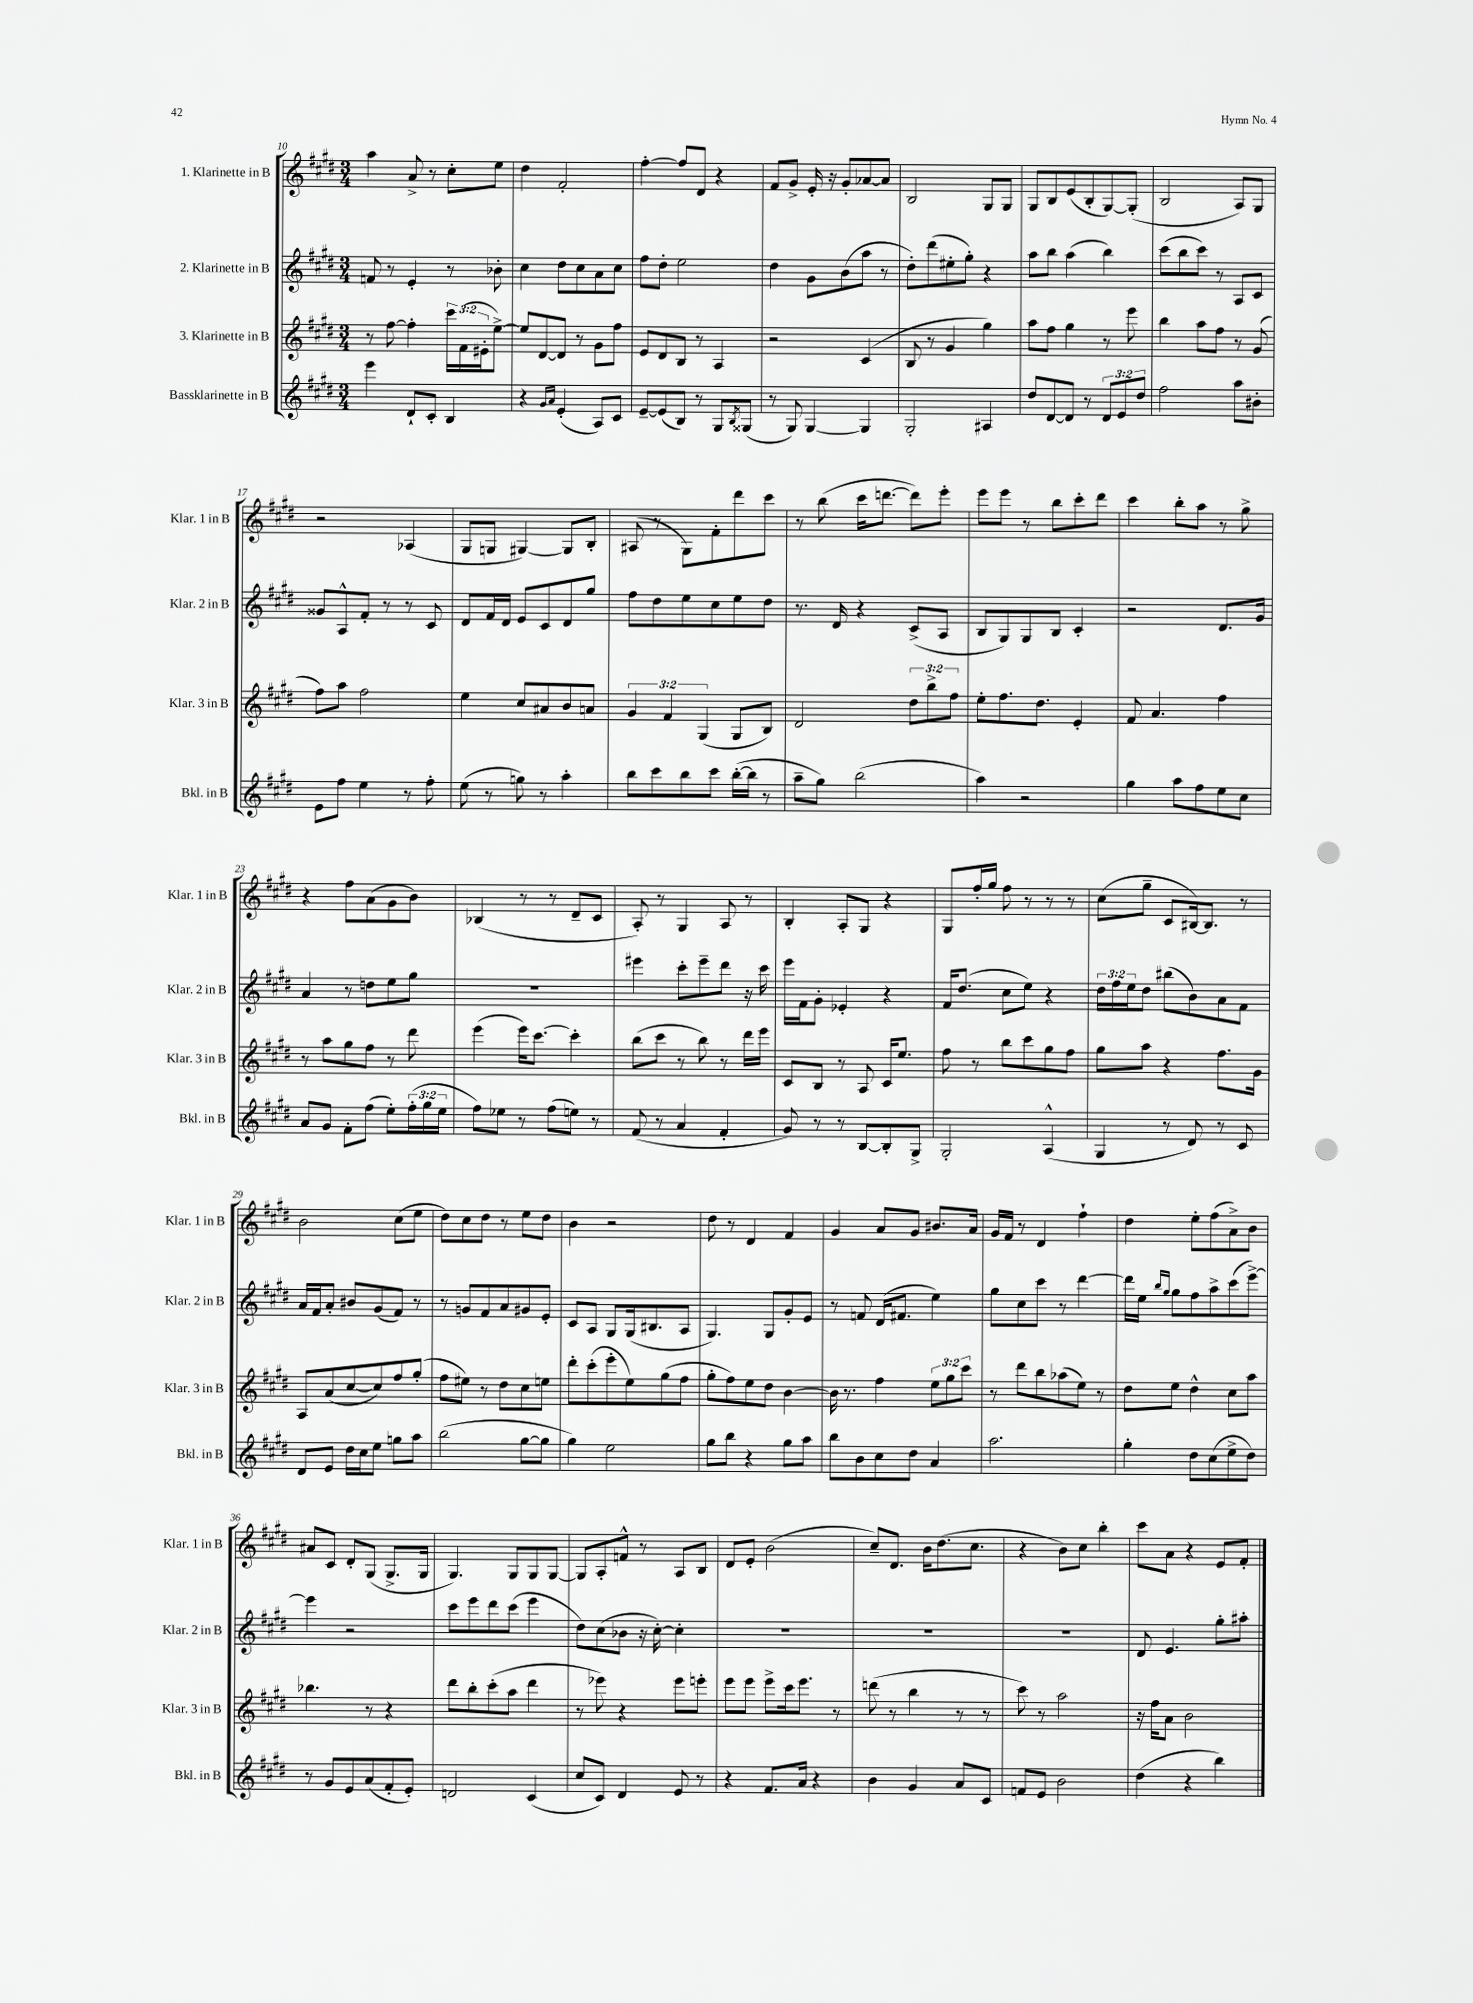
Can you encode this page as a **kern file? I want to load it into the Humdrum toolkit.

**kern	**kern	**kern	**kern
*staff4	*staff3	*staff2	*staff1
*clefG2	*clefG2	*clefG2	*clefG2
*k[f#c#g#d#]	*k[f#c#g#d#]	*k[f#c#g#d#]	*k[f#c#g#d#]
*M3/4	*M3/4	*M3/4	*M3/4
4eee	8r	8f	4aa
.	[8ff#	8r	.
8d#`	4ff#']	4e'	8a^
8c#'	.	.	8r
4B	24ccc#	8r	8cc#'
.	(24f#	.	.
.	24e#'	.	.
.	[8ee^)	8b-'	8ee
=	=	=	=
4r	8ee]	4cc#	4dd#
.	[8d#	.	.
16qqg#	.	.	.
16qqa	.	.	.
(4e'	8d#]	8dd#	2f#'
.	8r	8cc#	.
8A)	8g#	8a	.
8c#	8ff#	8cc#	.
=	=	=	=
[8e~	8e	8ff#	[4ff#'
(8e]	8d#	8dd#'	.
8B)	8B	2ee	8ff#]
8r	8r	.	8d#
8G#	4A	.	4r
8qB	.	.	.
(8G##	.	.	.
=	=	=	=
8r	2r	4dd#	8f#
8G#)	.	.	8g#^
[4G#	.	8g#	16e'
.	.	.	16r
.	.	(8b	8g#'
4G#]	(4c#	8aa	[8a-
.	.	8r	8a-]
=	=	=	=
2G#'	8B	8dd#')	2B
.	8r	(8ddd#	.
.	4g#	8ee#'	.
.	.	8gg#')	.
4A#	4gg#)	4r	8G#
.	.	.	8G#
=	=	=	=
8dd#	8aa	8aa	8G#
[8d#	8ff#	8bb	8B
8d#]	4gg#	(4aa	(8e
8r	.	.	8B'
12d#	8r	4bb)	[8G#)
12e	.	.	.
.	8eee	.	(8G#']
12dd#	.	.	.
=	=	=	=
2ff#	4bb	(8ccc#	2B
.	.	8bb	.
.	8aa	8ccc#)	.
.	8ff#	8r	.
8aa	8r	8A	8A)
8b#'	(8g#	8c#	8G#
=	=	=	=
8e	8ff#)	8g##	2r
8ff#	8aa	8A^^	.
4ee	2ff#	8f#'	.
.	.	8r	.
8r	.	8r	(4A-
8ff#'	.	8c#	.
=	=	=	=
(8ee	4ee	8d#	8G#
8r	.	16f#	8G
.	.	16d#	.
8gg)	8cc#	8e	[4G#)
8r	8a#	8c#	.
4aa'	8b	8d#	8G#]
.	8a	8gg#	8B'
=	=	=	=
8bb	6g#	8ff#	(8A#
8ccc#	.	8dd#	8r
.	6f#	.	.
8bb	.	8ee	8G#)
.	(6G#	.	.
8ccc#	.	8cc#	8f#'
([16bb'	8G#	8ee	8ddd#
16bb]	.	.	.
8r	8B)	8dd#	8ccc#
=	=	=	=
8aa~	2d#	8.r	8r
8gg#)	.	.	(8bb
.	.	16d#	.
(2bb	.	4r	16ccc#
.	.	.	[8.ddd
.	12dd#	(8c#^	8ddd])
.	12bb^	.	.
.	.	8A	8eee'
.	12ff#	.	.
=	=	=	=
4aa)	8ee'	8B	8eee
.	8.ff#	8G#)	8eee
2r	.	8G#	8r
.	8.dd#	.	.
.	.	8B	8bb
.	4e'	4c#'	8ccc#'
.	.	.	8ddd#
=	=	=	=
4gg#	8f#	2r	4ccc#
.	4.a	.	.
8aa	.	.	8bb'
8ff#	.	.	8aa
8ee	4ff#	8.d#	8r
8cc#	.	.	8gg#^
.	.	16g#	.
=	=	=	=
8a	8r	4a	4r
8g#	8aa	.	.
8f#'	8gg#	8r	8ff#
(8ff#	8ff#	8dd	(8a
8ee')	8r	8ee	8g#
(24ff#'	8ddd#	8gg#	8b)
24gg#	.	.	.
24ee	.	.	.
=	=	=	=
8ff#)	(4eee	2.r	(4B-
8ee-	.	.	.
8r	16eee)	.	8r
.	[8.ccc#	.	.
(8ff#	.	.	8r
8ee)	4ccc#']	.	8d#~
8r	.	.	8c#
=	=	=	=
(8f#	(8bb	4eee#	8A')
8r	8ccc#	.	8r
4a	8r	8ccc#'	4G#
.	8bb)	8eee#~	.
4f#'	8r	8ddd#	8A
.	16ddd#	16r	8r
.	16eee	16ccc#	.
=	=	=	=
8g#)	8c#	16eee	4B'
.	.	16f#	.
8r	8B	8g#'	.
8r	8r	4e-'	8A'
[8B	8A	.	8G#
8B']	16c#	4r	4r
.	8.ee	.	.
8G#^	.	.	.
=	=	=	=
2G#'	8ff#	16f#	8G#
.	.	(8.dd#	.
.	8r	.	16ff#'
.	.	.	16gg#
.	8bb	8cc#	8ff#
.	8ccc#	8ee)	8r
(4A^^	8gg#	4r	8r
.	8ff#	.	8r
=	=	=	=
4G#	8gg#	24dd#	(8cc#
.	.	24ff#	.
.	.	24ee	.
.	8aa	8dd#	8gg#~
8r	4r	(8bb#	8c#
8d#)	.	8b)	[16B#)
.	.	.	8.B#]
8r	8.ff#	8a	.
8c#	.	8f#	8r
.	16g#	.	.
=	=	=	=
8d#	8A	16a	2b
.	.	16f#	.
8e	(8a	8a'	.
16dd#	[8cc#	8b#	.
16cc#	.	.	.
8ee	8cc#])	(8g#	.
8gg	8ff#	8f#)	(8cc#
8aa	(8gg#'	8r	8ee
=	=	=	=
(2bb	8ff#	8r	8dd#)
.	8ee#)	8g	8cc#
.	8r	8f#	8dd#
.	8dd#	8a	8r
[8gg#	8cc#	8g#	8ee
8gg#]	8ee	8e'	8dd#
=	=	=	=
4gg#)	8ddd#'	8c#	4b
.	(8ccc#'	8A	.
2ee	8eee'	8G#	2r
.	8ee)	(16G#	.
.	.	8.B#	.
.	(8gg#	.	.
.	8ff#	8A	.
=	=	=	=
8gg#	8gg#'	4.G#)	8dd#
8bb	8ff#)	.	8r
4r	8ee	.	4d#
.	8dd#	8G#	.
8gg#	[4b	8g#'	4f#
8aa	.	8e	.
=	=	=	=
8bb	16b]	8r	4g#
.	8.r	.	.
8b	.	8f	.
8cc#	4ff#	(16d#	8a
.	.	8.f#	.
8dd#	.	.	8g#
4a	12ee	4ee)	8.b#
.	12gg#	.	.
.	12ccc#	.	.
.	.	.	16a
=	=	=	=
2.aa	8r	8gg#	16g#
.	.	.	16f#
.	8ddd#	8cc#	8r
.	8bb	8ccc#	4d#
.	(8aa-	8r	.
.	8ee)	[4ddd#	4ff#`
.	8r	.	.
=	=	=	=
4gg#'	8dd#	16ddd#]	4dd#
.	.	16ee	.
.	.	16qqbb	.
.	.	16qqgg#	.
.	8ee	8gg#	.
8dd#	4dd#^^	8ff#	8ee'
(8cc#	.	8aa^	(8ff#
8ee^	8cc#	(8ccc#	8a^)
8dd#)	8aa	[8eee^)	8b
=	=	=	=
8r	4.bb-	4eee]	8a#
8g#	.	.	8c#
8e	.	2r	8d#'
(8a	8r	.	(8G#
8f#'	4r	.	8.G#^
8e')	.	.	.
.	.	.	16G#
=	=	=	=
2d	8ddd#	8ccc#	4.G#)
.	8bb'	8eee	.
.	(8ccc#'	8ddd#	.
.	8aa	(8ccc#	8G#
(4c#	4ddd#	4eee	8G#
.	.	.	[8G#
=	=	=	=
8cc#	8r	8dd#)	8G#]
8c#)	8eee-)	(8cc#	8A'
4d#	4r	8b-	8f^^
.	.	16r	8r
.	.	[16cc#')	.
8e	8eee-	4cc#']	8A
8r	8eee'	.	8B
=	=	=	=
4r	8eee	2.r	8d#
.	8eee	.	8e'
8.f#	8eee^	.	(2b
.	16ccc#	.	.
16a	8.eee	.	.
4r	.	.	.
.	8r	.	.
=	=	=	=
4b	(8ddd	2.r	8cc#~)
.	8r	.	8.d#
4g#	4bb	.	.
.	.	.	16b
.	.	.	(8.dd#
8a	8r	.	.
.	.	.	8.cc#
8c#	8r	.	.
=	=	=	=
8f	8ccc#)	2.r	4r
8e	8r	.	.
2b	2aa	.	8b)
.	.	.	8cc#
.	.	.	4bb'
=	=	=	=
(4dd#	16r	8d#	8ccc#
.	16ff#	.	.
.	8a	4.e	8a
4r	2b	.	4r
4bb)	.	8gg#'	8e
.	.	8aa#'	8f#'
==	==	==	==
*-	*-	*-	*-
